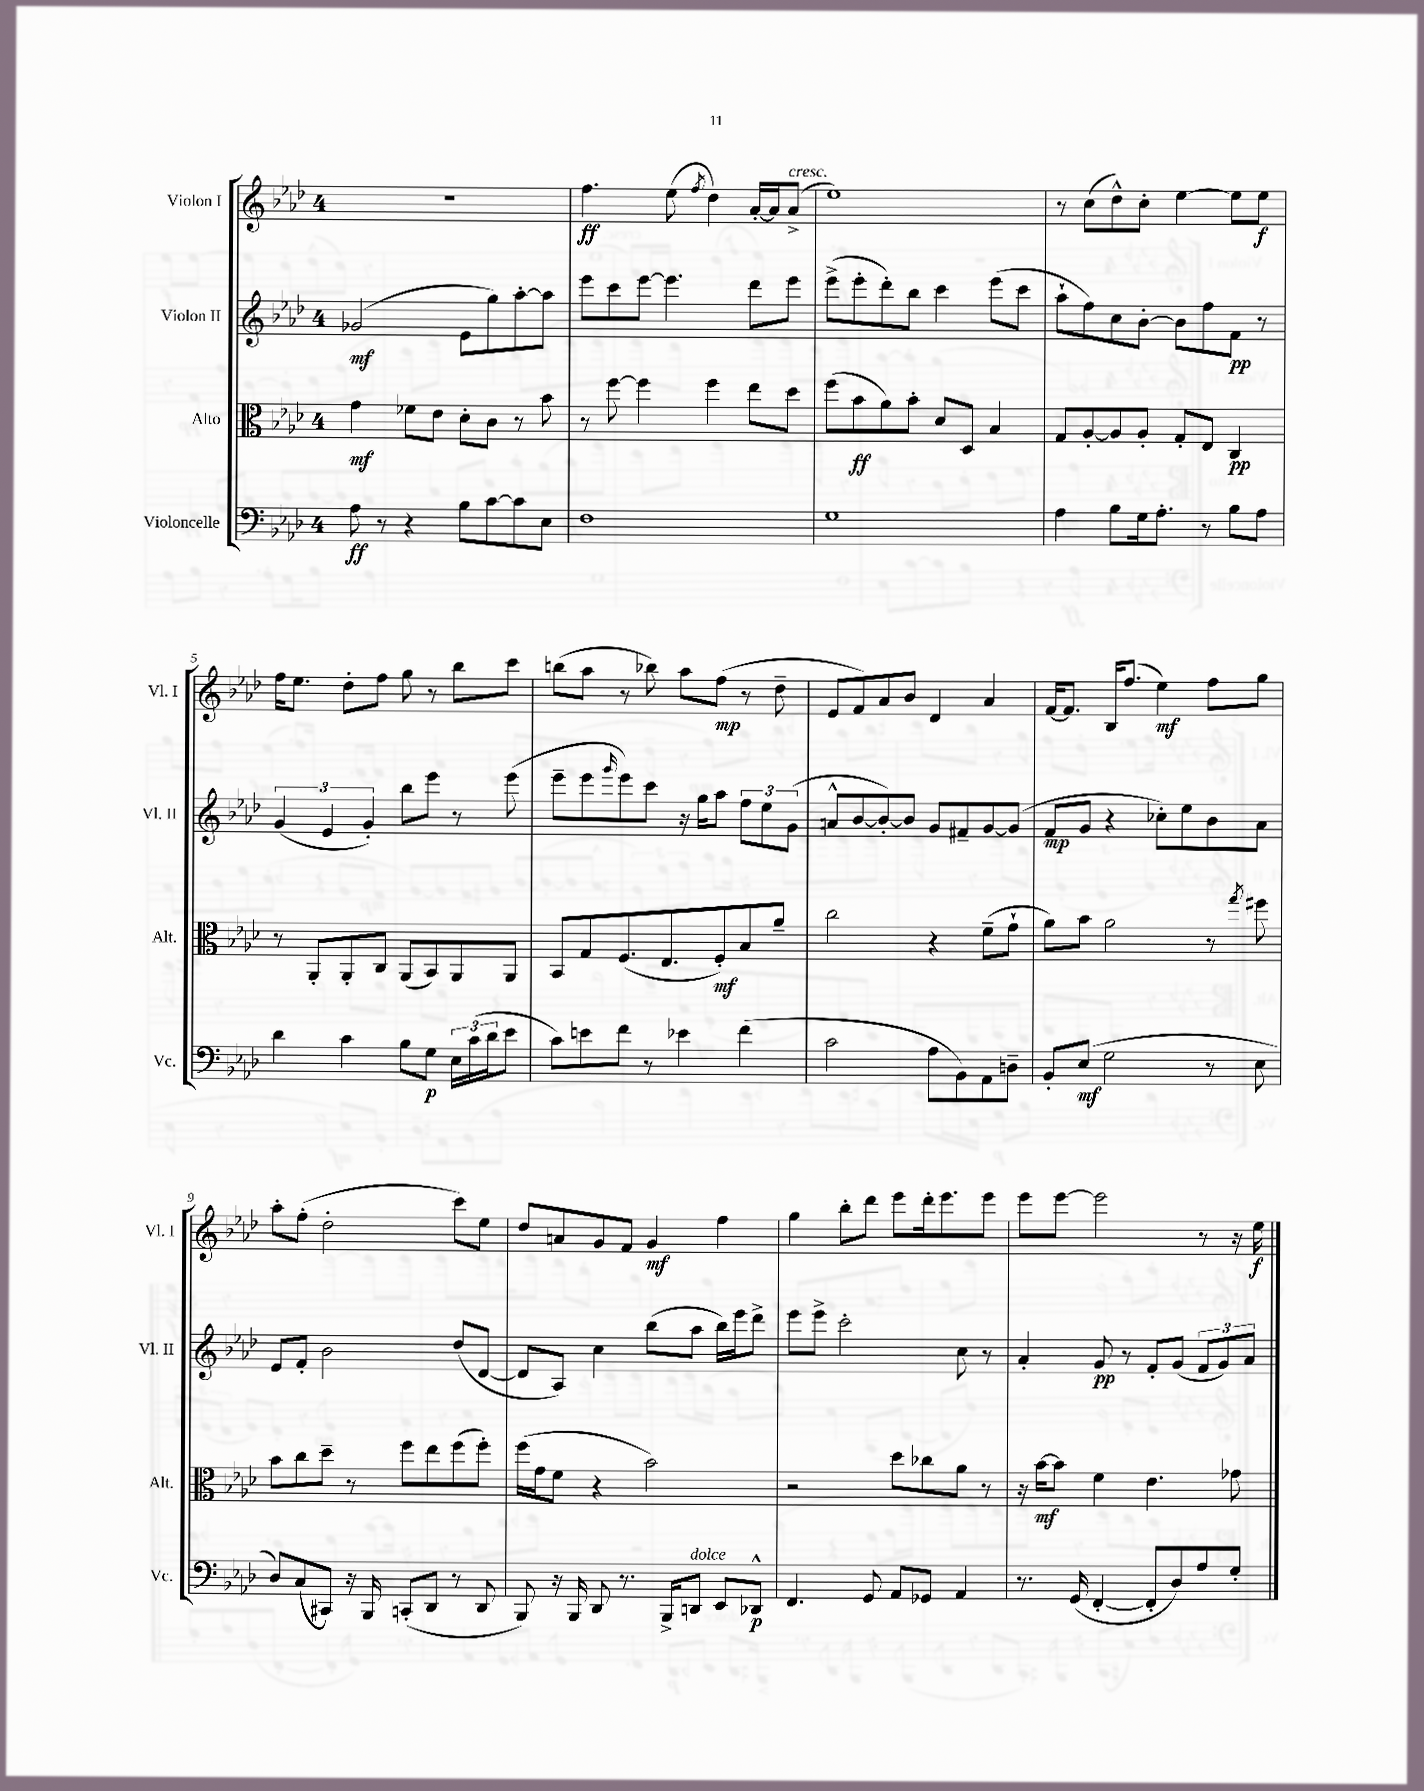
<<
\new StaffGroup <<
\new Staff = "s0" \with { instrumentName = "Violon I" shortInstrumentName = "Vl. I" } {
    \clef treble \key aes \major \once \override Staff.TimeSignature.style = #'single-digit \time 4/4
    R1 |
    f''4.\ff ees''8( \acciaccatura { f''8 } des''4) aes'16~-. aes'16 aes'8->^\markup { \italic "cresc." }( |
    ees''1) |
    r8 c''8( des''8-^) c''8-. ees''4~ ees''8 ees''8\f |
    f''16 ees''8. des''8-. f''8 g''8 r8 bes''8 c'''8 |
    b''8( aes''8 r8 bes''8) aes''8 f''8\mp( r8 des''8-- |
    ees'8 f'8) aes'8 bes'8 des'4 aes'4 |
    f'16~ f'8. bes16 f''8.( ees''4\mf) f''8 g''8 |
    aes''8-. f''8-.( des''2-. c'''8) ees''8 |
    des''8 a'8 g'8 f'8 g'4\mf f''4 |
    g''4 bes''8-. des'''8 ees'''8 des'''16-. ees'''8. ees'''8 |
    ees'''8 ees'''8~ ees'''2 r8 r16 ees''16\f \bar "|." |
}
\new Staff = "s1" \with { instrumentName = "Violon II" shortInstrumentName = "Vl. II" } {
    \clef treble \key aes \major \once \override Staff.TimeSignature.style = #'single-digit \time 4/4
    ges'2\mf( ees'8 g''8) aes''8~-. aes''8 |
    ees'''8 c'''8 ees'''8~ ees'''4. des'''8 ees'''8 |
    ees'''8->( ees'''8-. des'''8-.) bes''8 c'''4 ees'''8( c'''8 |
    aes''8-! f''8) c''8 bes'8~-. bes'8 f''8 f'8\pp r8 |
    \tuplet 3/2 { g'4( ees'4 g'4-.) } bes''8 ees'''8 r8 ees'''8( |
    ees'''8-- ees'''8 \grace { g'''16 } ees'''8) c'''8 r16 g''16 aes''8 \tuplet 3/2 { f''8 ees''8 g'8( } |
    a'8-^ bes'8~ bes'8~-.) bes'8 g'8 fis'8-- g'8~ g'8( |
    f'8\mp g'8 r4 ces''8-.) ees''8 bes'8 aes'8 |
    ees'8 f'8-. bes'2 des''8( des'8~ |
    des'8 aes8) c''4 bes''8( aes''8 bes''16) ees'''16 des'''8-> |
    ees'''8 ees'''8-> c'''2-. c''8 r8 |
    aes'4-. g'8\pp r8 f'8-. g'8( \tuplet 3/2 { f'8 g'8) aes'8 } \bar "|." |
}
\new Staff = "s2" \with { instrumentName = "Alto" shortInstrumentName = "Alt." } {
    \clef alto \key aes \major \once \override Staff.TimeSignature.style = #'single-digit \time 4/4
    g'4\mf fes'8 ees'8 des'8-. c'8 r8 bes'8 |
    r8 f''8~ f''4 f''4 ees''8 des''8 |
    f''8( bes'8\ff aes'8) bes'8-. des'8 des8 bes4 |
    g8 aes8~-. aes8 aes8-. g8-. ees8 c4\pp |
    r8 aes,8-. aes,8-. c8 aes,8( bes,8) aes,8 aes,8 |
    bes,8 g8 f8.( ees8. f8-.\mf) bes8 aes'8-- |
    c''2 r4 f'8--( g'8-! |
    aes'8) bes'8 aes'2 r8 \acciaccatura { g''8 } fis''8 |
    bes'8 c''8 des''8-- r8 f''8 ees''8 f''8( f''8-.) |
    f''16( g'16 f'8 r4 bes'2) |
    r2 des''8 ces''8 aes'8 r8 |
    r16 bes'16~\mf bes'8 f'4 ees'4. ges'8 \bar "|." |
}
\new Staff = "s3" \with { instrumentName = "Violoncelle" shortInstrumentName = "Vc." } {
    \clef bass \key aes \major \once \override Staff.TimeSignature.style = #'single-digit \time 4/4
    aes8\ff r8 r4 bes8 c'8~ c'8 ees8 |
    f1 |
    g1 |
    aes4 bes8 g16 aes8.-. r8 bes8 aes8 |
    des'4 c'4 bes8 g8\p \tuplet 3/2 { ees16 c'16( des'16 } ees'8 |
    c'8) e'8 f'8 r8 ees'4 f'4( |
    c'2 aes8 bes,8) aes,8 d8-- |
    bes,8-. ees8\mf( g2 r8 ees8 |
    des8) c8( cis,8) r16 bes,,16 c,8-.( des,8 r8 des,8 |
    bes,,8) r16 bes,,16 des,8 r8. bes,,16-> d,8^\markup { \italic "dolce" } ees,8 des,8-^\p |
    f,4. g,8 aes,8 ges,8 aes,4 |
    r8. g,16( f,4~-. f,8-. des8) aes8 g8-. \bar "|." |
}
>>
>>
